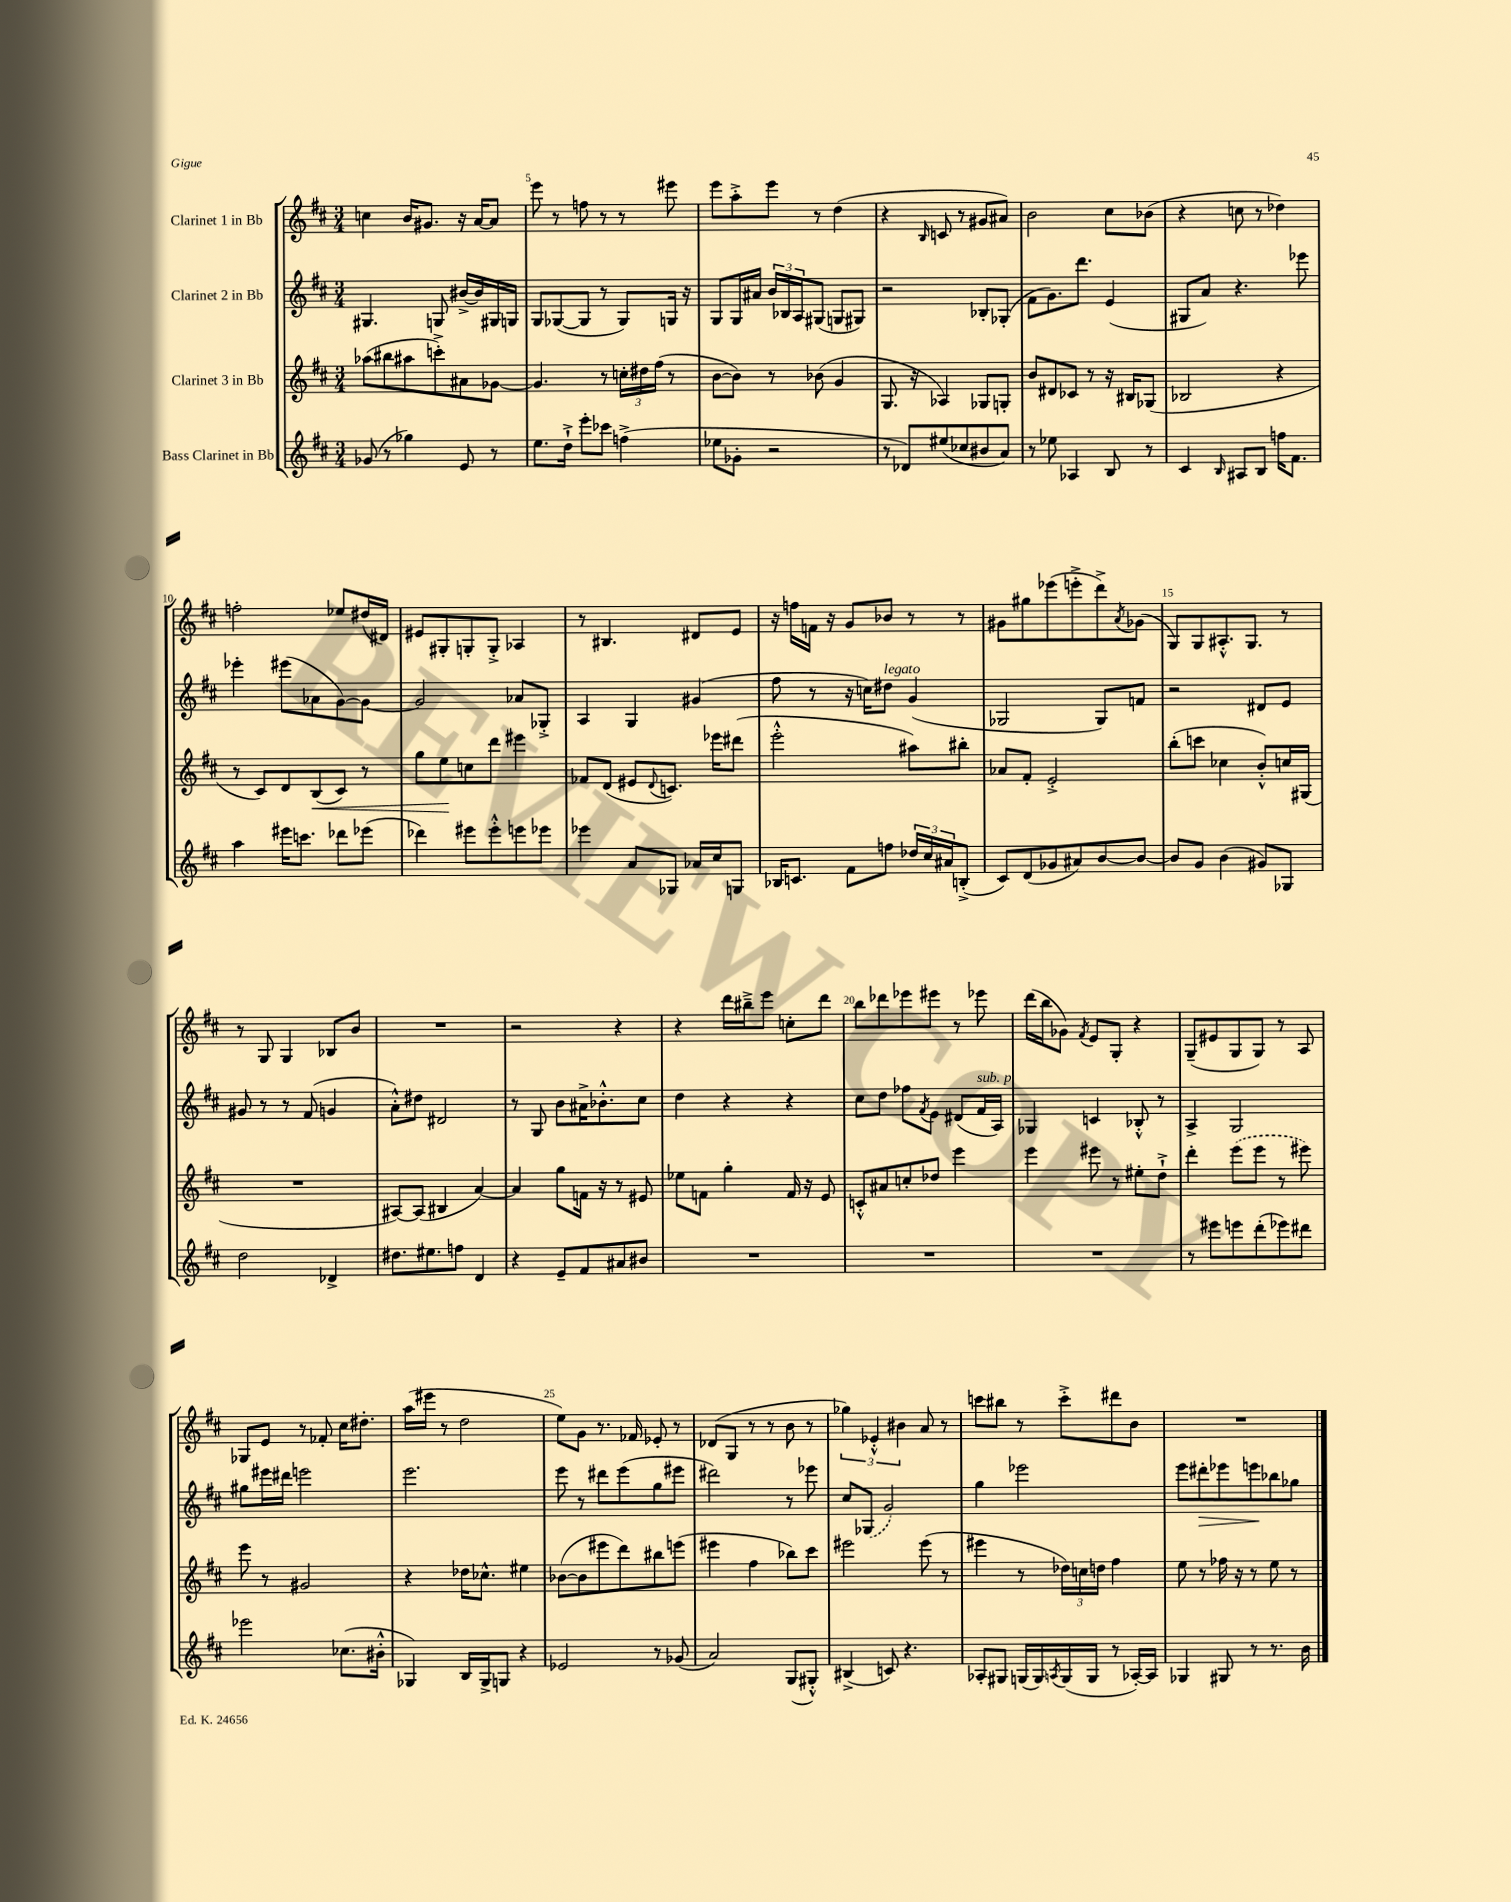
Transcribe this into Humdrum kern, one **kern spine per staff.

**kern	**kern	**kern	**kern
*staff4	*staff3	*staff2	*staff1
*clefG2	*clefG2	*clefG2	*clefG2
*k[f#c#]	*k[f#c#]	*k[f#c#]	*k[f#c#]
*M3/4	*M3/4	*M3/4	*M3/4
(8g-/	(8aa-\L	4.G#/	4cc\
8r	8bb#\	.	.
4gg-\)	8aa#\	.	16b/LK
.	.	.	8.g#/J
.	8ccc'^\)	8G/	.
8e/	8a#\	[16b#^/LL	16r
.	.	16b#/]	[16a/LK
8r	[8g-\J	16G#/	8a/]J
.	.	16G/JJ	.
=	=	=	=
8.ee\L	4.g-/]	8G/L	8eee\
.	.	([8G-/	8r
16dd`^\Jk	.	.	.
8eee'\L	.	8G-/]J	8ff\
8ccc-\J	8r	8r	8r
(4ff^\	24cc'\LL	8G-/L)	8r
.	24dd#\	.	.
.	(24ff#\JJ	.	.
.	8r	16G/Jk	8eee#\
.	.	16r	.
=	=	=	=
8ee-\L	[8b\L	8G/L	8eee\L
8g-'\J	8b\]J)	16G/L	8aa'^\
.	.	16a#/JJ	.
2r	8r	24b/LL	8eee\J
.	.	24B-/	.
.	.	24A/J	.
.	(8b-\	(8G#/J	8r
.	4g/	8G/L	(4dd\
.	.	8G#/J)	.
=	=	=	=
8r	8.G/	2r	4r
8d-/L)	.	.	.
.	16r	.	.
.	.	.	16qqB/
(8ee#/	4A-/)	.	8c/
8cc-/	.	.	8r
8b#/	8G-/L	8B-'/L	8g#/L
8a/J)	8G'/J	(8G-'/J	8a#/J)
=	=	=	=
8r	8b/L	8f#\L	2b\
8ee-\	8d#/	8.g\)	.
4A-/	8c-/J	.	.
.	.	8.ddd\J	.
.	8r	.	.
8B/	16r	(4e/	8cc#\L
.	16B#/LK	.	.
8r	(8G-/J	.	(8b-\J
=	=	=	=
4c#/	2B-/	8G#/L	4r
.	.	8a/J)	.
16qqB/	.	.	.
8A#/L	.	4.r	8cc\
8B/J	.	.	8r
16ff\LK	4r	.	4dd-\)
8.f#\J	.	.	.
.	.	8eee-\	.
=	=	=	=
4aa\	8r	4eee-'\	2ff'\
.	8c#/L)	.	.
16eee#\LK	8d/	(8eee#\L	.
8.ccc\J	.	.	.
.	(8B/	8a-\	.
8ddd-\L	8c#/J)	[8g\)	8ee-/L
(8eee-\J	8r	8g\_J	(16dd#/L
.	.	.	16d#/JJ)
=	=	=	=
4ddd-\)	8gg\L	2g/]	8e#/L
.	8ee\	.	8G#'/
8eee#\L	8cc\	.	8G'/
8eee#'^^\	8ddd\J	.	8G'^/J
8eee\	4eee#\	8a-/L	4A-/
8eee-\J	.	8G-'^/J	.
=	=	=	=
4eee-\	8f-/L	4A/	8r
.	(8d/J	.	4.B#/
8a/L	8e#/L	4G/	.
.	8qqd/	.	.
8G-/J	8.c/J)	.	.
16a-/LL	.	(4g#/	8d#/L
16cc#/J	16eee-\LK	.	.
8G/J	(8ddd#\J	.	8e/J
=	=	=	=
16B-/LK	2eee'^^\	8ff#\	16r
8.c/J	.	.	16ff\LL
.	.	8r	16f\JJ
.	.	.	16r
8f#\L	.	16r	8g/L
.	.	16cc\LK)	.
8ff\J	.	8dd#\J	8b-/J
24dd-/LL	8aa#\L)	(4g/	8r
24cc#/	.	.	.
24a#/J	.	.	.
(8B'^/J	8bb#'\J	.	8r
=	=	=	=
8c#/L)	8a-/L	2G-/	8g#\L
(8d/	8f#'/J	.	8gg#\
8g-/	2e'^/	.	(8eee-\
8a#/)	.	.	8eee'^\
[8b/	.	8G-/L)	8ddd^\)
.	.	.	8qa/
8b/_J	.	8f/J	(8g-\J
=	=	=	=
8b/]L	(8bb'\L	2r	8G/L)
8g/J	8ccc\J	.	8G/
(4b\	4cc-\	.	8.A#'^^/
.	.	.	8.G/J
8g#/L)	8b'^^/L)	8d#/L	.
8G-/J	16cc/L	8e/J	8r
.	(16G#/JJ	.	.
=	=	=	=
2dd\	2.r	8g#/	8r
.	.	8r	8G/
.	.	8r	4G/
.	.	(8f#/	.
4d-^/	.	4g/	8B-/L
.	.	.	8b/J
=	=	=	=
8.dd#\L	[8A#/L)	8a'^^\L)	2.r
.	(8A#/]J	8dd#\J	.
8.ee#\	.	.	.
.	4B#/	2d#/	.
8ff\J	.	.	.
4d/	[4a/)	.	.
=	=	=	=
4r	4a/]	8r	2r
.	.	8G/	.
8e~/L	8gg\L	8b\L	.
8f#/	16f\Jk	16a#^\K	.
.	16r	8.b-'^^\	.
8a#/	8r	.	4r
8b#/J	8e#/	8cc#\J	.
=	=	=	=
2.r	8ee-\L	4dd\	4r
.	8f\J	.	.
.	4gg'\	4r	16ddd\LL
.	.	.	16bb#~^\J
.	.	.	8eee\J
.	16f/	4r	8cc'\L
.	16r	.	.
.	8e/	.	8ddd\J
=	=	=	=
2.r	8c'^^/L	8cc#\L	8bb\L
.	8a#/	8dd\J	8ddd-\
.	8cc'/	8ff-\L	8eee-\
.	.	8qf#/	.
.	8dd-/J	8e\J	8eee#\J
.	4eee\	(8d#/L	8r
.	.	16f#/L	8eee-\
.	.	16A/JJ)	.
=	=	=	=
2.r	4eee\	4G-/	(16ddd\LL
.	.	.	16bb\J
.	.	.	8g-\J)
.	.	.	8qf#/
.	8eee#\	4c/	8e/L
.	8r	.	8G'/J
.	8ee#'\L	8B-'^^/	4r
.	8dd`^\J	8r	.
=	=	=	=
8r	4ddd'\	4A^/	(8G~/L
8eee#\L	.	.	8e#/
8eee\	(8eee\L	2G/	8G/
(8ddd'\	8eee\J	.	8G/J)
8eee-\)	8r	.	8r
8ddd#\J	8eee#\)	.	8A/
=	=	=	=
2eee-\	8eee\	8gg#\L	8G-/L
.	8r	16eee#\L	8e/J
.	.	16ddd#\JJ	.
.	2g#/	2eee\	8r
.	.	.	8f-'/
(8.cc-\L	.	.	16cc#\LK
.	.	.	8.dd#'\J
16b#'^^\Jk	.	.	.
=	=	=	=
4G-/)	4r	2.eee\	(16aa\LL
.	.	.	16eee#\JJ
.	.	.	8r
16B/LL	16dd-\LK	.	2dd\
16G-^/J	8.cc-^^\J	.	.
8G/J	.	.	.
4r	4ee#\	.	.
=	=	=	=
2e-/	([8b-\L	8eee\	8ee\L)
.	8b-\]	8r	8g\J
.	8eee#\	8ddd#\L	8.r
.	8ddd\)	(8eee\	.
.	.	.	16f-/
8r	8bb#\	8gg\	8e-'/
(8g-/	(8eee\J	8eee#\J	8r
=	=	=	=
2a/)	4eee#\	2ddd#\)	(8d-/L
.	.	.	8G/J
.	4ff#\	.	8r
.	.	.	8r
(8G/L	8bb-\L)	8r	8b\
8G#'^^/J)	8ccc#\J	8eee-\	8r
=	=	=	=
(4B#^/	2eee#\	8cc#/L	6gg-\)
.	.	(8G-/J	.
.	.	.	6e-'^^/
8c/)	.	2g/)	.
.	.	.	6b#\
4.r	.	.	.
.	(8eee#\	.	8a/
.	8r	.	8r
=	=	=	=
8A-'/L	4eee#\	4gg\	8ccc\L
8G#/J	.	.	8bb#\J
(16G/LL	8r	2eee-\	8r
16G/)	.	.	.
8qA/	.	.	.
(16G/	24dd-\LL)	.	8ccc'^\L
.	24cc\	.	.
16G/JJ	.	.	.
.	24dd\JJ	.	.
8r	4ff#\	.	8ddd#\
[16A-'/LL)	.	.	8b\J
16A-/]JJ	.	.	.
=	=	=	=
4G-/	8ee\	8eee\L	2.r
.	8r	8ddd#'\	.
8G#/	16ff-\	8eee-\	.
.	16r	.	.
8r	8r	8eee\	.
8.r	8ee\	8bb-\	.
.	8r	8gg-\J	.
16b\	.	.	.
==	==	==	==
*-	*-	*-	*-
